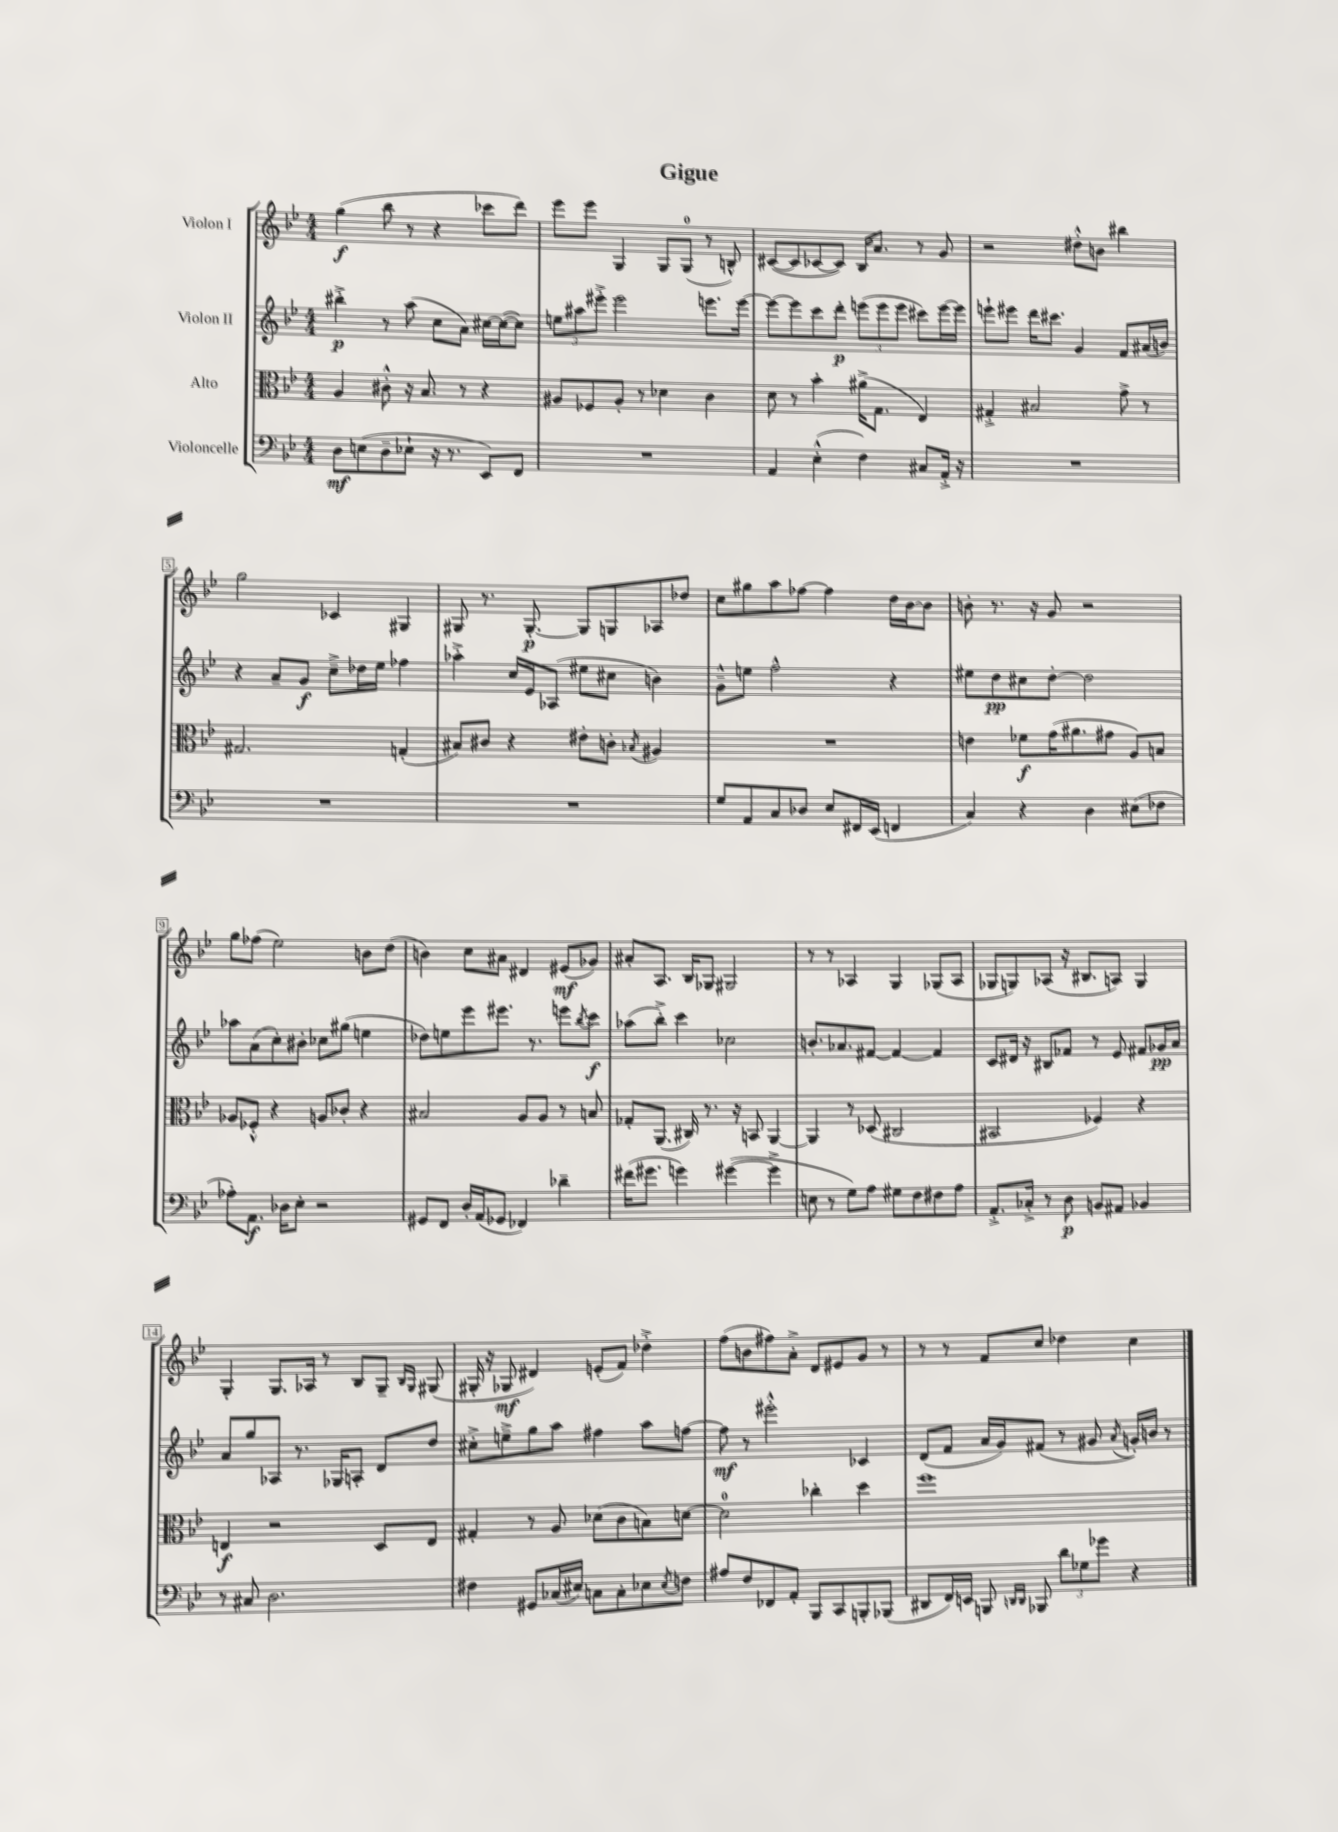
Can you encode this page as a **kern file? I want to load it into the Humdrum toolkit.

**kern	**kern	**kern	**kern
*staff4	*staff3	*staff2	*staff1
*clefF4	*clefC3	*clefG2	*clefG2
*k[b-e-]	*k[b-e-]	*k[b-e-]	*k[b-e-]
*M4/4	*M4/4	*M4/4	*M4/4
8D	4A	4bb#'^	(4gg
(8E	.	.	.
8D~	8c#'^^	8r	8bb-
8E-`	16r	(8aa	8r
.	8.B-	.	.
16r	.	8cc	4r
8.r	.	.	.
.	8r	8a)	.
8EE-)	4r	[16cc#	8ccc-
.	.	(16cc#_	.
8FF	.	8cc#])	8ddd)
=	=	=	=
1r	8A#	12ee	8eee-
.	.	12aa#	.
.	8F-	.	8eee-
.	.	12eee#'^	.
.	8A#'	2eee#	4G
.	8r	.	.
.	4d-	.	8G
.	.	.	(8G
.	4c	8.eee	8r
.	.	.	8B^^)
.	.	[16eee	.
=	=	=	=
4AA	8d	8eee_	([8c#
.	8r	8eee]	8c#]
(4E-'^^	4b-'	8ccc	[8c-
.	.	8ddd'	8c-])
4F)	(16a#^	(12eee	16B-
.	8.G	.	8.a
.	.	12eee	.
.	.	12eee	.
8C#	4E-)	8ccc#)	8r
16AA'^	.	[16eee	8g
16r	.	16eee]	.
=	=	=	=
1r	4G#'^	8eee`	2r
.	.	8eee#	.
.	2B#	16ddd	.
.	.	8.ccc#	.
.	.	4g	8dd#'^^
.	.	.	8b
.	8g^	8f	4bb#
.	8r	(16a#	.
.	.	16b)	.
=	=	=	=
1r	2.G#	4r	2gg
.	.	8a~	.
.	.	8g	.
.	.	8cc~^	4c-
.	.	16dd-	.
.	.	16ee-	.
.	(4G'	4ff-	4G#
=	=	=	=
1r	8B#)	4aa-'^	8G#
.	8c#	.	8.r
.	4r	16cc	.
.	.	16e-	[8.G#'
.	.	(8A-	.
.	8e#'	8ee#	8G#]
.	8c'	8cc#	8G
.	8qB-	.	.
.	4A#	4b)	8A-
.	.	.	8dd-
=	=	=	=
8G	1r	8g~^^	8cc
8AA	.	8ee	8gg#
8C	.	2ff^^	8aa
8D-	.	.	[8ff-
8E-	.	.	4ff-]
16FF#	.	.	.
(16EE-	.	.	.
4FF	.	4r	16dd
.	.	.	[16b-
.	.	.	8b-]
=	=	=	=
4C)	4e	8ee#	8b'
.	.	8dd	8.r
4r	8f-	8cc#	.
.	.	.	16r
.	(16g	[8dd'	8g
.	8.a#	.	.
4D	.	2dd]	2r
.	8g#	.	.
(8E#	8A)	.	.
8F-	8B	.	.
=	=	=	=
8A-')	8A-	8aa-	8gg
8.AA	8F-'^^	(8a	(8ff-
.	4r	8cc')	2ee-)
16D-	.	.	.
8E-'	.	8b#'	.
2r	8A	8cc-	.
.	8c-'	(8gg#	.
.	4r	4ee	8b
.	.	.	(8dd
=	=	=	=
8GG#	2B#	8dd-)	4b)
8FF	.	8ee	.
16D'	.	8eee-	8cc
(16AA	.	.	.
8GG-	.	8.eee#	8a#
4FF-)	8A	.	4d#
.	.	8.r	.
.	8A	.	.
4d-~	8r	8eee	(8e#
.	.	8qbb-	.
.	8B	8ccc	8g-)
=	=	=	=
(16f#	8G-'	(8aa-	8a#'
8.g#	.	.	.
.	(8.AA	8bb-'^)	8.A
4g)	.	4ccc	.
.	16C#)	.	16B-
.	8.r	.	8G-
([4g#	.	2cc-	2G#
.	16r	.	.
.	8BB	.	.
4g#^]	[4AA	.	.
=	=	=	=
8E	4AA]	8.b'	8r
8r	.	.	8r
.	.	8.a-	.
8G)	8r	.	4A-
8A	(8D-	[8f#	.
8G#	2C#	4f#_	4G
8F	.	.	.
8F#	.	4f#]	(8G-
8A	.	.	8A-
=	=	=	=
8.AA'^	2BB#	8c	8G-
.	.	16d#	8G)
16C-'^	.	16r	.
8r	.	8B#	(8A-
8D	.	8f-	16r
.	.	.	8.B#
8BB	4F-)	8r	.
8AA#	.	8e-	8A)
4BB-	4r	8f#	4G
.	.	16g-	.
.	.	16a	.
=	=	=	=
8r	4E	8a	4G'
8C#	.	8gg	.
2.D	2r	8A-	8.G
.	.	8.r	.
.	.	.	16A-
.	.	.	8r
.	.	16G-	.
.	.	8A'	8B-
.	8D	8d	8G~
.	.	.	16qqB-
.	.	.	16qqG
.	8E	8dd	(8G#
=	=	=	=
4F#	4G#'	8cc#'^	16G#'
.	.	.	16r
.	.	8ee~^	8G-
8GG#	8r	8gg	4d#)
(16C-	8A	8aa	.
16E#)	.	.	.
8C	(8d-	4ff#	(8e'
8C'	8c	.	8f)
8E-	8B)	8aa	4dd-'^
8qE-	.	.	.
8F	[8d	[8ff	.
=	=	=	=
8A#	2d]	8ff]	(8ff
8F	.	8r	8b
8FF-	.	2eee#'^^	8ff#)
8AA'	.	.	8a'^
8BBB-	4cc-'	.	8d
8CC	.	.	8e#
8BBB'	4dd	4c-	8g
(8BBB-	.	.	8r
=	=	=	=
8DD#	1ff	(8d	8r
16FF)	.	8f	8r
16EE	.	.	.
8BBB	.	16a	8f
.	.	16g)	.
16qqDD	.	.	.
16qqDD	.	.	.
8BBB-	.	(8f#	8cc
12d	.	8r	4dd-
12G-	.	.	.
.	.	8g#	.
12g-	.	.	.
.	.	8qa	.
4r	.	16g')	4cc
.	.	16b	.
.	.	8r	.
==	==	==	==
*-	*-	*-	*-
